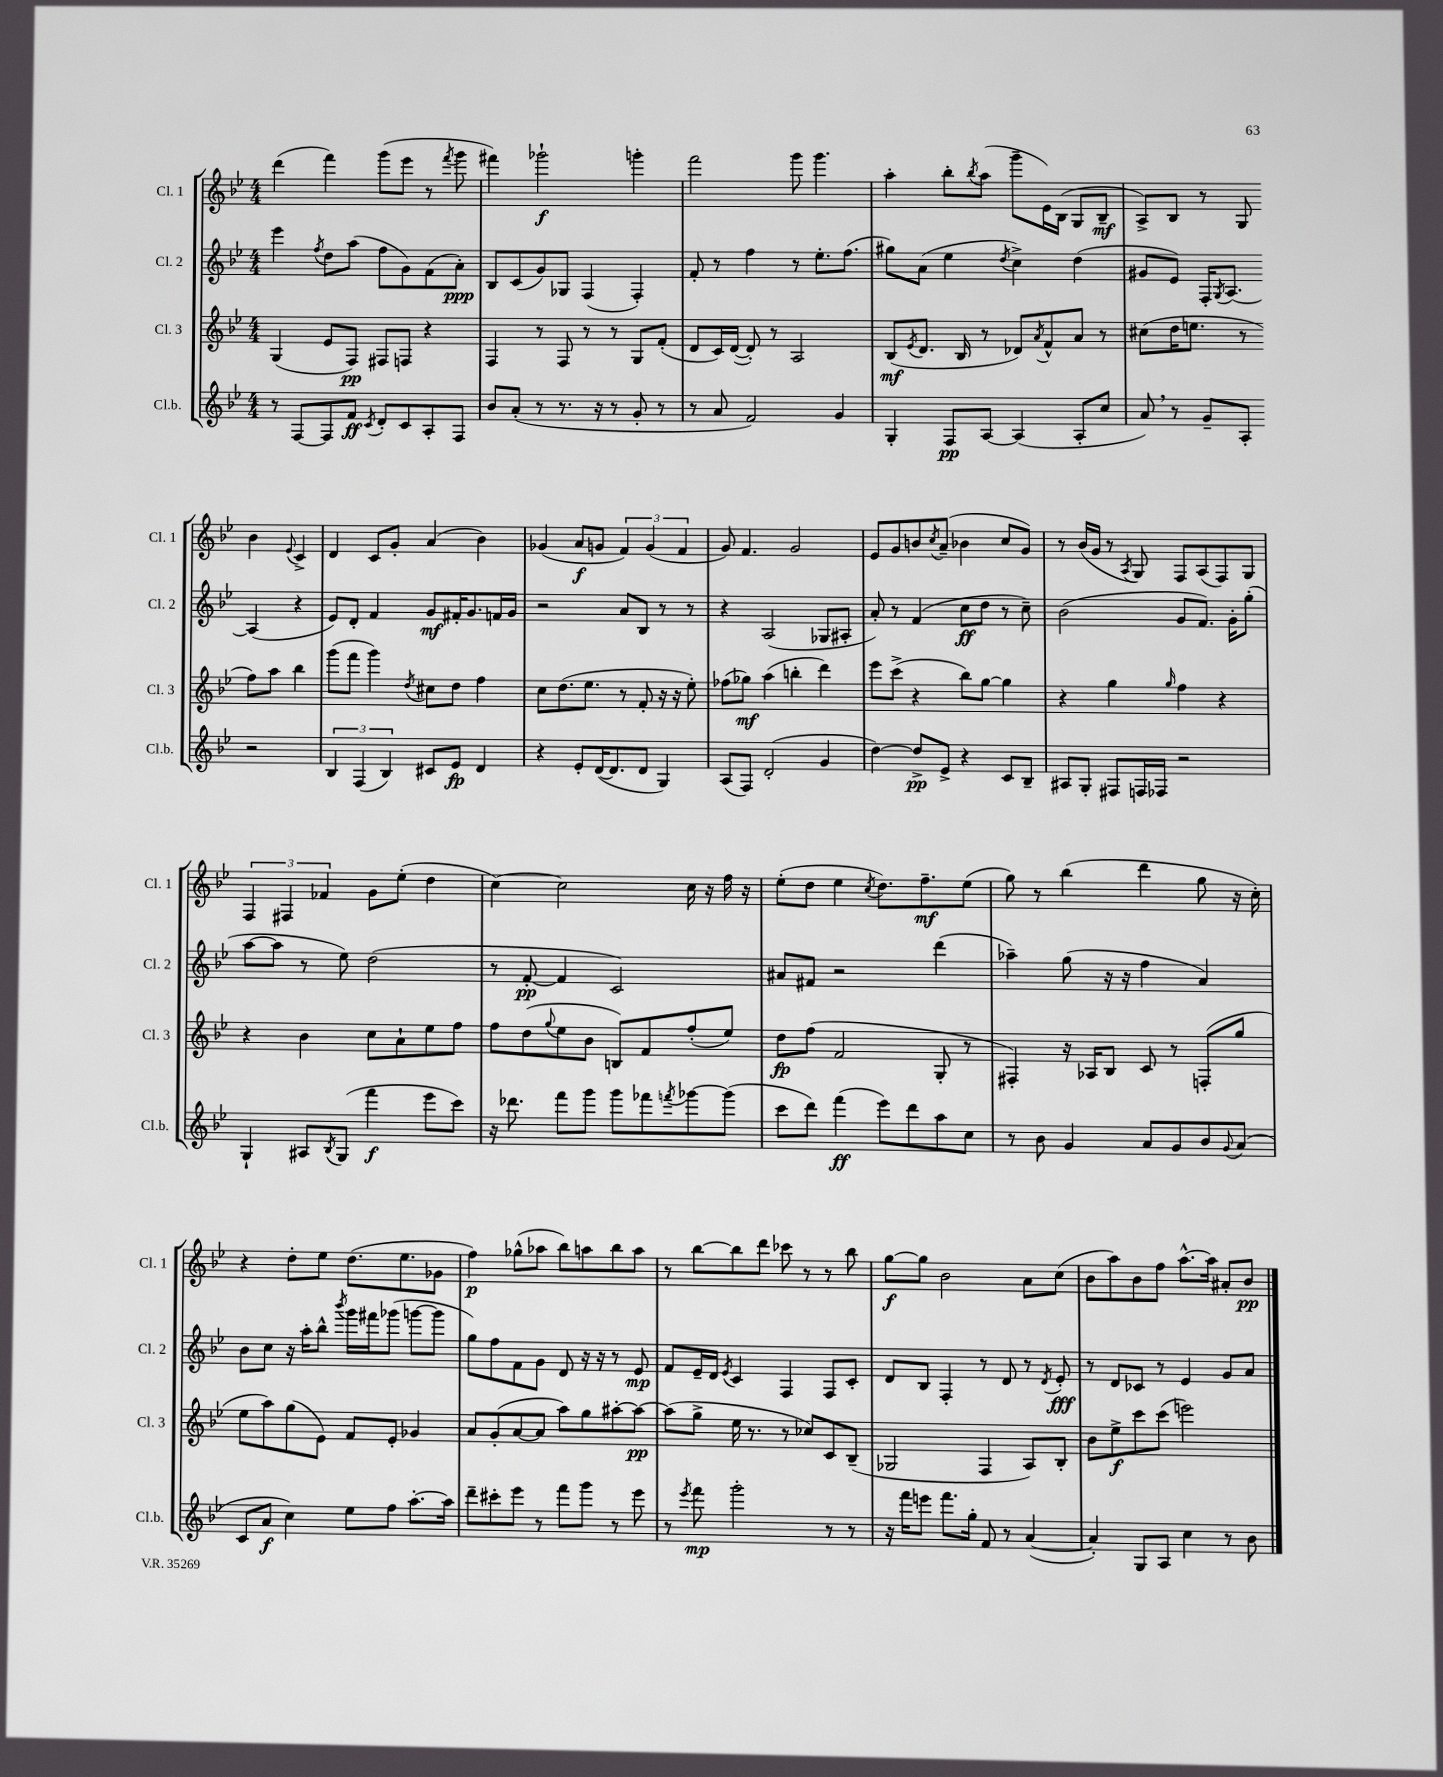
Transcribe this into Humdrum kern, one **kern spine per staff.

**kern	**kern	**kern	**kern
*staff4	*staff3	*staff2	*staff1
*clefG2	*clefG2	*clefG2	*clefG2
*k[b-e-]	*k[b-e-]	*k[b-e-]	*k[b-e-]
*M4/4	*M4/4	*M4/4	*M4/4
8r	(4G/	4eee-\	(4ddd\
[8F/L	.	.	.
.	.	8qff/	.
8F/]	8e-/L	8dd\L	4fff\)
8f/J	8F/J)	(8aa\J	.
8qc/	.	.	.
8d'/L	8F#/L	8ff\L	(8ggg\L
8c/	8F/J	8g\)	8eee-\J
8A'/	4r	(8f\	8r
.	.	.	8qfff/
8F/J	.	8a'\J)	8ggg\
=	=	=	=
8b-/L	4F/	8B-/L	4fff#\)
(8a'/J	.	(8c/	.
8r	8r	8g/)	2ggg-`\
8.r	8F/	8G-/J	.
.	8r	(4F/	.
16r	.	.	.
8r	8r	.	.
8g'/	8G/L	4F'/)	4ggg'\
8r	(8f'/J	.	.
=	=	=	=
8r	8d/L	8f'/	2fff\
8a/	16c/L)	8r	.
.	([16d/JJ	.	.
2f/)	8d'/])	4ff\	.
.	8r	.	.
.	2A/	8r	8ggg\
.	.	8.ee-'\L	4.ggg\
4g/	.	.	.
.	.	(8.ff\J	.
=	=	=	=
4G'/	(8B-/L	8gg#\L)	4aa'\
.	8qe-/	.	.
.	8.d/J	(8a\J	.
8F/L	.	4ee-\	8bb-'\L
.	16B-/	.	.
.	.	.	8qbb-/
[8A/J	8r	.	(8aa\J
.	.	8qdd/	.
(4A/]	8d-/L)	4cc^\)	8ggg~\L
.	8qa/	.	.
.	8f^^/	.	16e-\L)
.	.	.	(16B-\JJ
8A'/L	8a/J	(4dd\	8G/L
8cc/J	8r	.	8B-~/J
=	=	=	=
8a/)	(8cc#\L	8g#/L	8A^/L)
8r	16dd\K	8e-/J)	8B-/J
.	8.ee\J	.	.
8g~/L	.	16F'/LK	8r
.	.	8qG/	.
.	.	[8.A/J	.
8A'/J	8r	.	8G/
2r	8ff\L)	(4A/]	4b-\
.	8aa\J	.	.
.	.	.	8qqe-/
.	4bb-\	4r	4c^/
=	=	=	=
6B-/	(8ggg\L	8e-/L)	4d/
.	8fff\J	8d'/J	.
(6F/	.	.	.
.	4ggg\)	4f/	8c/L
6B-/)	.	.	.
.	.	.	8g'/J
.	8qdd/	.	.
8c#/L	8cc#\L	8g/L	(4a/
8e-/J	8dd\J	16f#'/K	.
.	.	8.g/	.
4d/	4ff\	.	4b-\)
.	.	16f/L	.
.	.	16g/JJ	.
=	=	=	=
4r	8cc\L	2r	(4g-/
.	(8.dd\	.	.
8e-'/L	.	.	8a/L
.	8.ee-\J	.	.
([16d/K	.	.	8g/J
8.d/]	.	.	.
.	8r	8a/L	6f/)
8d/J	8f'/	8B-/J	.
.	.	.	(6g/
4G/)	16r	8r	.
.	16r	.	.
.	.	.	6f/
.	8ee-'\)	8r	.
=	=	=	=
(8A/L	(8ff-\L	4r	8g/)
8F/J)	8gg-\J)	.	4.f/
(2d'/	(4aa\	(2A/	.
.	4bb'\	.	2g/
4g/	4ddd\)	8G-/L	.
.	.	8A#'/J	.
=	=	=	=
[4dd\)	8eee-\L	8a'/)	8e-/L
.	(8ccc^\J	8r	8g/
8dd^/]L	4r	(4f/	8b/
.	.	.	8qcc/
8e-^/J	.	.	(8a~/J
4r	8bb-\L)	8cc\L	4b-\
.	[8gg\J	8dd\J	.
8c/L	4gg\]	8r	8cc/L
8B-~/J	.	8cc~\)	8g/J)
=	=	=	=
8A#/L	4r	(2b-\	8r
8G'/J	.	.	(16b-/LL
.	.	.	16g/JJ
8F#/L	4gg\	.	8r
.	.	.	8qA/
16F/L	.	.	8G/)
16F-/JJ	.	.	.
.	16qqgg/	.	.
2r	4ff\	8g/L	8F/L
.	.	8.f/J)	(8A/
.	4r	.	8F/)
.	.	16g'\LK	.
.	.	(8gg'\J	8G/J
=	=	=	=
4G`/	4r	[8aa\L	6F/
.	.	8aa\]J	.
.	.	.	6F#/
8A#/L	4b-\	8r	.
.	.	.	6f-/
8qB-/	.	.	.
(8G/J	.	8ee-\)	.
4fff\	8cc\L	(2dd\	8g\L
.	8a`\	.	(8ee-'\J
8eee-\L	8ee-\	.	4dd\
8ccc\J)	8ff\J	.	.
=	=	=	=
16r	8ff\L	8r	[4cc\)
8.ddd-\	.	.	.
.	(8dd\	[8f'/	.
.	8qqgg/	.	.
8fff\L	8ee-\	4f/]	2cc\]
8ggg\J	8b-\J	.	.
8ggg\L	8B/L)	2c/)	.
8fff-\	8f/	.	.
8qfff/	.	.	.
[8ggg-\	(8ff'/	.	16cc\
.	.	.	16r
(8ggg-\]J	8ee-/J)	.	16ff\
.	.	.	16r
=	=	=	=
8ccc\L	8dd\L	8a#/L	(8ee-'\L
8ddd\J)	(8ff\J	8f#/J	8dd\J
(4fff\	2f/	2r	4ee-\
.	.	.	8qcc/
8eee-\L)	.	.	8.dd\L)
8ddd\	.	.	.
.	.	.	8.ff~\
8aa\	8G'/	(4ddd\	.
8cc\J	8r	.	(8ee-\J
=	=	=	=
8r	4F#'/)	4aa-~\)	8gg\)
8b-\	.	.	8r
4g/	16r	(8gg\	(4bb-\
.	16A-/LK	.	.
.	8B-/J	16r	.
.	.	16r	.
8a/L	8c/	4ff\	4ddd\
8g/	8r	.	.
8b-/	(8F'/L	4a/)	8gg\
8qqg/	.	.	.
(8a/J	8gg/J	.	16r
.	.	.	16cc'\)
=	=	=	=
8c/L	8ee-\L	8b-\L	4r
8a/J	8aa\)	8cc\J	.
4cc\)	(8gg\	16r	8dd'\L
.	.	16aa'\LK	.
.	8e-\J)	8bb-^^\J	8ee-\J
.	.	8qbbb-/	.
8ee-\L	8f/L	16ggg\LL	(8.dd\L
.	.	16fff#\J	.
8ff\J	8e-'/J	(8ggg-\J	.
.	.	.	8.ee-\
[8.aa'\L	4g-/	[8ggg\L	.
.	.	8ggg\]J	8g-\J
16aa\]Jk	.	.	.
=	=	=	=
8ddd~\L	8a/L	8gg\L)	4ff\)
8ccc#'\	(8g'/	8ff\	.
8eee-\J	[8a/	8f\	(8gg-^^\L
8r	8a/]J	8g\J	8aa-\J
8fff\L	8aa\L)	8d/	8bb-\L)
8ggg\J	8gg\	16r	8aa\
.	.	16r	.
8r	[8aa#'\	8r	8bb-\
8eee-\	8aa#\_J	8e-/	8aa\J
=	=	=	=
8r	(8aa#\]L	8f/L	8r
8qeee-/	.	.	.
8fff\	8gg^\J	16e-~/L	[8bb-\L
.	.	16d/JJ	.
.	.	8qe-/	.
2ggg'\	16ee-\	4c/	8bb-\]
.	8.r	.	.
.	.	.	8ddd\J
.	8r	4F/	8ccc-\
.	8cc-/L)	.	8r
8r	8c/	8F/L	8r
8r	(8B-~/J	8c'/J	8bb-\
=	=	=	=
16r	2G-/	8d/L	[8gg\L
16fff\LK	.	.	.
8eee\J	.	8B-/J	8gg\]J
8.fff\L	.	4F'/	2b-\
16gg'\Jk	.	.	.
8f/	4F/	8r	.
8r	.	8d/	.
([4a/	8A/L)	8r	8a\L
.	.	8qd/	.
.	8B-'/J	8e-'/	(8cc\J
=	=	=	=
4a'/])	8b-\L	8r	8b-\L
.	8ee-^\	8d/L	8aa\)
8G/L	8ccc\	8c-/J	8b-\
8A/J	(8ccc\J	8r	8ff\J
4cc\	2eee\)	4e-/	[8.aa^^\L
.	.	.	16aa\]Jk
8r	.	8g/L	8a#'/L
8b-\	.	8a/J	8b-/J
==	==	==	==
*-	*-	*-	*-
